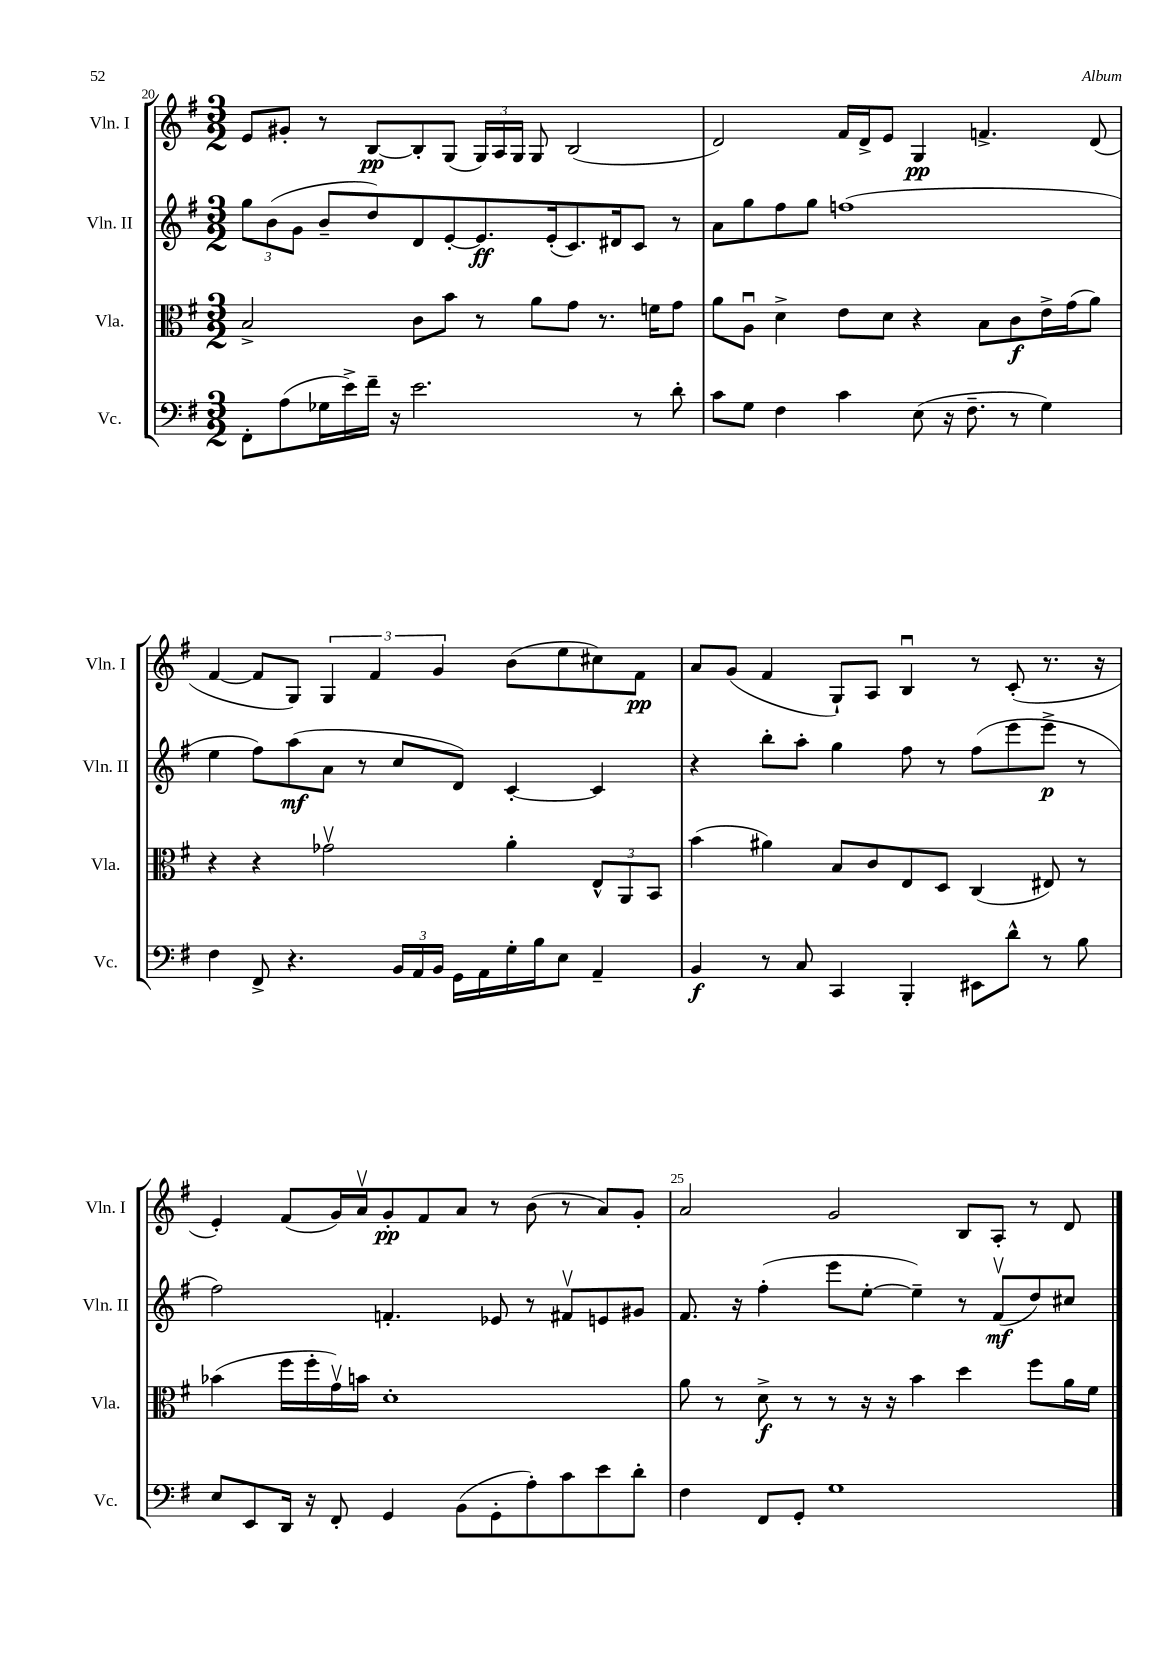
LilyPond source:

<<
\new StaffGroup <<
\new Staff = "s0" \with { instrumentName = "Vln. I" shortInstrumentName = "Vln. I" } {
    \clef treble \key g \major \numericTimeSignature \time 3/2
    \autoBeamOff e'8[ gis'8]-. r8 b8[~\pp b8-. g8]( \tuplet 3/2 { g16[) a16 g16] } g8 b2( |
    d'2) fis'16[ d'16-> e'8] g4\pp f'4.-> d'8( |
    fis'4~ fis'8[ g8]) \tuplet 3/2 { g4 fis'4 g'4 } b'8[( e''8 cis''8) fis'8]\pp |
    a'8[ g'8]( fis'4 g8[-!) a8] b4\downbow r8 c'8-.( r8. r16 |
    e'4-.) fis'8[( g'16) a'16\upbow g'8-.\pp fis'8 a'8] r8 b'8( r8 a'8[) g'8]-. |
    a'2 g'2 b8[ a8]-. r8 d'8 \bar "|." |
}
\new Staff = "s1" \with { instrumentName = "Vln. II" shortInstrumentName = "Vln. II" } {
    \clef treble \key g \major \numericTimeSignature \time 3/2
    \autoBeamOff \tuplet 3/2 { g''8[ b'8( g'8] } b'8[-- d''8) d'8 e'8~-. e'8.\ff e'16-.( c'8.) dis'16 c'8] r8 |
    a'8[ g''8 fis''8 g''8] f''1( |
    e''4 fis''8[) a''8\mf( a'8] r8 c''8[ d'8]) c'4~-. c'4 |
    r4 b''8[-. a''8]-. g''4 fis''8 r8 fis''8[( e'''8 e'''8]->\p r8 |
    fis''2) f'4.-. ees'8 r8 fis'8[\upbow e'8 gis'8] |
    fis'8. r16 fis''4-.( e'''8[ e''8]~-. e''4--) r8 fis'8[\upbow\mf( d''8) cis''8] \bar "|." |
}
\new Staff = "s2" \with { instrumentName = "Vla." shortInstrumentName = "Vla." } {
    \clef alto \key g \major \numericTimeSignature \time 3/2
    \autoBeamOff b2-> c'8[ b'8] r8 a'8[ g'8] r8. f'16[ g'8] |
    a'8[ a8]\downbow d'4-> e'8[ d'8] r4 b8[ c'8\f e'16-> g'16( a'8]) |
    r4 r4 ges'2\upbow a'4-. \tuplet 3/2 { e8[-^ a,8 b,8] } |
    b'4( ais'4) b8[ c'8 e8 d8] c4( eis8) r8 |
    bes'4( fis''16[ fis''16-. g'16\upbow) b'16] d'1-. |
    a'8 r8 d'8->\f r8 r8 r16 r16 b'4 d''4 fis''8[ a'16 fis'16] \bar "|." |
}
\new Staff = "s3" \with { instrumentName = "Vc." shortInstrumentName = "Vc." } {
    \clef bass \key g \major \numericTimeSignature \time 3/2
    \autoBeamOff fis,8[-. a8( ges16 e'16->) fis'16]-- r16 e'2. r8 d'8-. |
    c'8[ g8] fis4 c'4 e8( r16 fis8.-- r8 g4) |
    fis4 fis,8-> r4. \tuplet 3/2 { b,16[ a,16 b,16] } g,16[ a,16 g16-. b16 e8] a,4-- |
    b,4\f r8 c8 c,4 b,,4-. eis,8[ d'8]-^ r8 b8 |
    e8[ e,8 d,16] r16 fis,8-. g,4 b,8[( g,8-. a8-.) c'8 e'8 d'8]-. |
    fis4 fis,8[ g,8]-. g1 \bar "|." |
}
>>
>>
\layout { \context { \Score currentBarNumber = #20 \override BarNumber.break-visibility = ##(#f #t #t) barNumberVisibility = #(every-nth-bar-number-visible 5) } }
